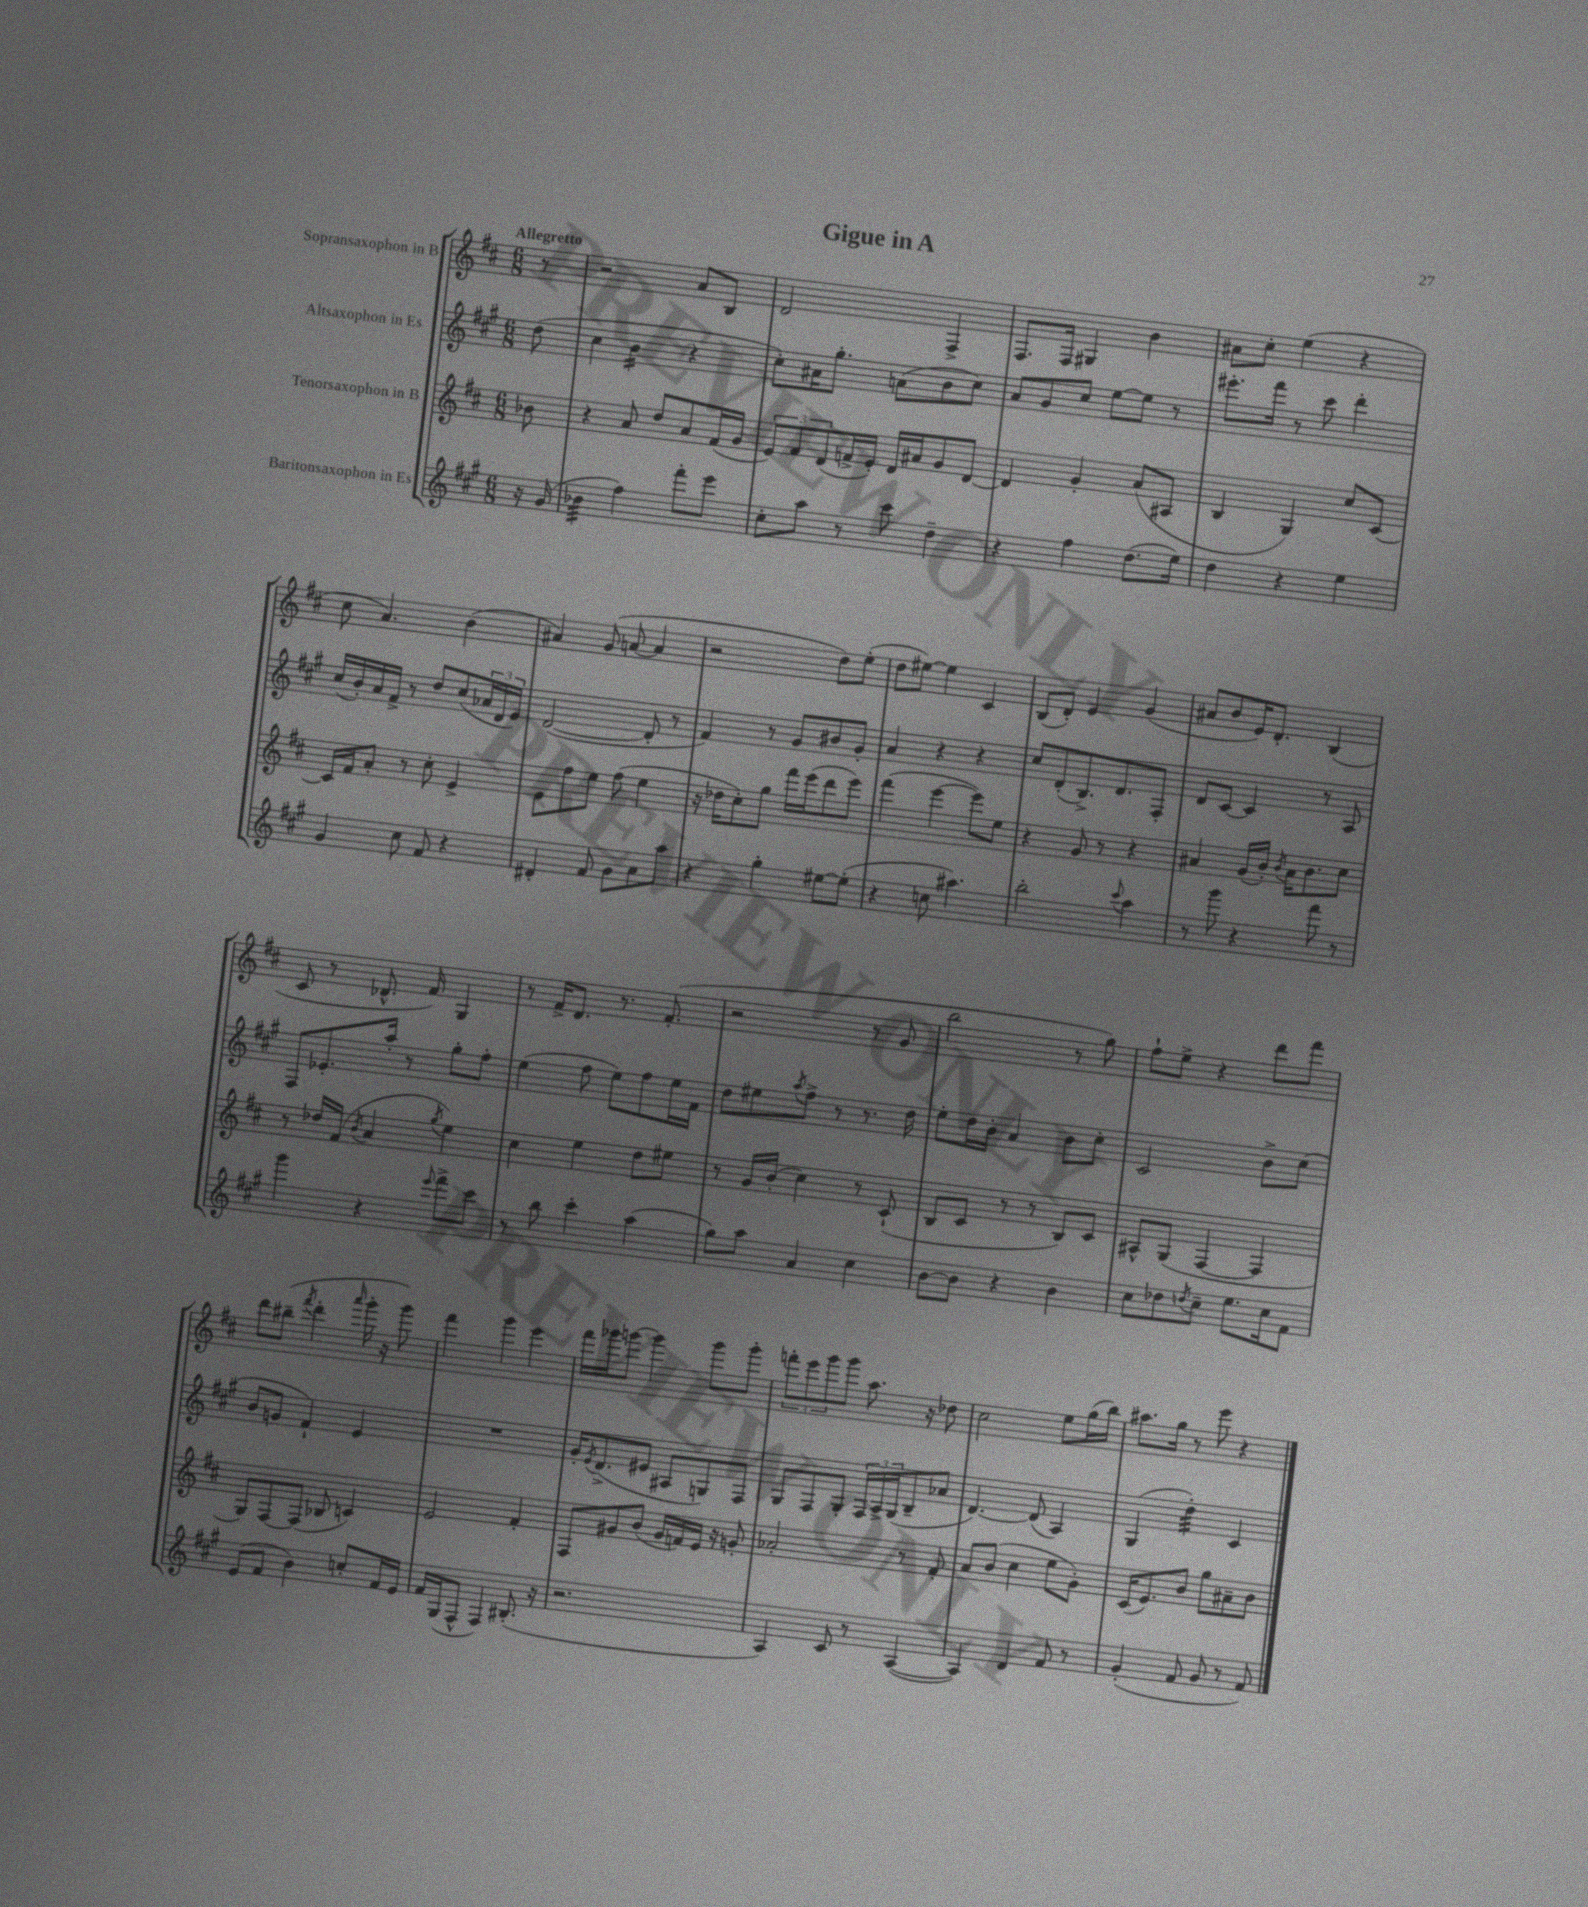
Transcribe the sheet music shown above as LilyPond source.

\header { title = "Gigue in A" }
<<
\new StaffGroup <<
\new Staff = "s0" \with { instrumentName = "Sopransaxophon in B" } {
    \clef treble \key d \major \numericTimeSignature \time 6/8 \partial 8 \tempo "Allegretto"
    r8 |
    r2 a'8 b8 |
    d'2 fis4-> |
    fis8. fis16 gis4 b'4 |
    ais'8 cis''8-. e''4( r4 |
    cis''8 a'4.) b'4( |
    ais'4) g'8( a'8~ a'4 |
    r2 d''8) e''8-.( |
    d''8 eis''8~) eis''4 cis'4 |
    b8( d'8-.) e'4 g'4( |
    ais'8 b'8 e'16) d'8.-. b4( |
    cis'8 r8 des'8.-^ fis'16) g4 |
    r8 fis'16-> d'8. r8. fis'8.-.( |
    r2 r8 g'8 |
    b''2 r8 g''8) |
    fis''8-! e''8-> r4 d'''8 fis'''8 |
    d'''8 bis''8--( \acciaccatura { fis'''8 } d'''4-. \grace { a'''16 } g'''16-. r16 g'''8) |
    fis'''4 g'''4 e'''4 |
    fis'''16 ges'''16 g'''8~ g'''4 g'''8 g'''8-. |
    \tuplet 3/2 { f'''8-. e'''8 g'''8 } g'''8 a''8. r16 des''8 |
    cis''2 e''8 g''16( b''16) |
    ais''8. g''16 r8 e'''8 r4 \bar "|." |
}
\new Staff = "s1" \with { instrumentName = "Altsaxophon in Es" } {
    \clef treble \key a \major \numericTimeSignature \time 6/8 \partial 8
    d''8( |
    cis''4 b'4:16 r4 |
    cis''8-.) ais'16 gis''8.-. a'8( b'8 cis''8) |
    a'8 gis'8 cis''8 e''8~ e''8 r8 |
    eis'''8.-. fis'''16 r8 cis'''8 d'''4-. |
    cis''16( b'16-.) a'16 fis'16-> r8 d''8 cis''8( \tuplet 3/2 { aes'16 d'16 e'16) } |
    d'2~( d'8-. r8 |
    fis'4) r8 gis'8 bis'8 gis'8-. |
    a'4 r4 r4 |
    cis''8 d'8-.( b8.->) d'8. fis8-. |
    d'8 cis'8~ cis'4 r8 a8 |
    fis8 ees'8.-. a''16-. r8 gis''8-. fis''8-. |
    e''4( fis''8 e''8) fis''8 e''16 fis'16 |
    d''8 eis''8 \acciaccatura { a''8 } fis''8-> r8 r8. d''16 |
    e''8-. d''16 b'16-. a'4 b'8 cis''8-. |
    cis'2 b'8-> cis''8( |
    b'8 g'8 fis'4-!) e'4 |
    R2. |
    gis'16-. \acciaccatura { e'8 } d'8.->( eis'8 ais8 g8) fis8 |
    gis8 fis8 gis8-. \tuplet 3/2 { fis16 a16-> gis16( } b8-- aes'8 |
    d'4.~) d'8( a4) |
    gis4( d''4:32-.) cis'4 \bar "|." |
}
\new Staff = "s2" \with { instrumentName = "Tenorsaxophon in B" } {
    \clef treble \key d \major \numericTimeSignature \time 6/8 \partial 8
    bes'8 |
    r4 a'8 d''8 a'8 fis'16( g'16 |
    \tuplet 3/2 { e'8) fis'8 d'8( } f'16-> e'16-.) d'16 ais'16 g'8 d'8~ |
    d'4 g'4-. a'8( ais8 |
    b4 g4) cis''8 cis'8~ |
    cis'16 fis'16 a'8-. r8 cis''8-. e'4-> |
    e'8 fis''8 e''8 fis''8( e''4 |
    r16 des''16 cis''8-.) g''8 fis'''16 e'''16( d'''8 e'''8) |
    fis'''4( e'''4~ e'''8) e''8 |
    r4 g'8 r8 r4 |
    ais'4 g'16( b'16-.) \acciaccatura { b'8 } ais'16 b'8. cis''8 |
    r8 des''16 fis'16( \acciaccatura { b'8 } a'4 \acciaccatura { g''8 } e''4) |
    cis''4 e''4 d''8 eis''8 |
    r8 g'16 b'16-.( cis''4) r8 cis'8-!( |
    b8 cis'8 r8 r8 b8) cis'8 |
    ais8-^ g8( fis4~ fis4 |
    g8) fis8~ fis8( bes8 c'4) |
    e'2 fis'4-. |
    fis8 gis'8 b'8( gis'16 f'16) e'16 r16 g'8-. |
    aes'2-. r8 fis'8-. |
    a'8 b'8( cis''4 e''8 g'8-.) |
    cis'16( e'8.) b'8 g''8 ais'8-- b'8 \bar "|." |
}
\new Staff = "s3" \with { instrumentName = "Baritonsaxophon in Es" } {
    \clef treble \key a \major \numericTimeSignature \time 6/8 \partial 8
    r16 gis'16( |
    bes'4:32 fis''4) fis'''8-. e'''8 |
    cis''8-. a''8 r8 cis'''8 d''4-- |
    r4 fis''4 d''8.( e''16) |
    d''4 r4 e''4 |
    gis'4 cis''8 fis'8 r4 |
    dis'4-. fis'8 gis'8 a'8 a''8 |
    r4 gis''4-. eis''8~ eis''8-.( |
    r4 c''8 ais''4.) |
    b''2-. \appoggiatura { cis'''8 } a''4 |
    r8 gis'''8 r4 fis'''8 r8 |
    gis'''4 r4 \appoggiatura { e'''8 } fis'''8-> cis'''8 |
    r8 b''8 cis'''4-. a''4( |
    gis''8) a''8 a'4 cis''4 |
    b'8~ b'8 r4 b'4 |
    cis''8 des''8 \acciaccatura { d''8 } cis''8-- e''8. cis''16 fis'8 |
    e'8( fis'8 b'4) c''8-. fis'16 e'16 |
    fis'16 gis16( fis8-^ fis4) bis8.-.( r16 |
    r2. |
    a4) cis'8 r8 a4~( |
    a4) d'4 fis'8 r8 |
    gis'4-.( fis'8 gis'8 r8 fis'8) \bar "|." |
}
>>
>>
\layout { \context { \Score \remove "Bar_number_engraver" } }
